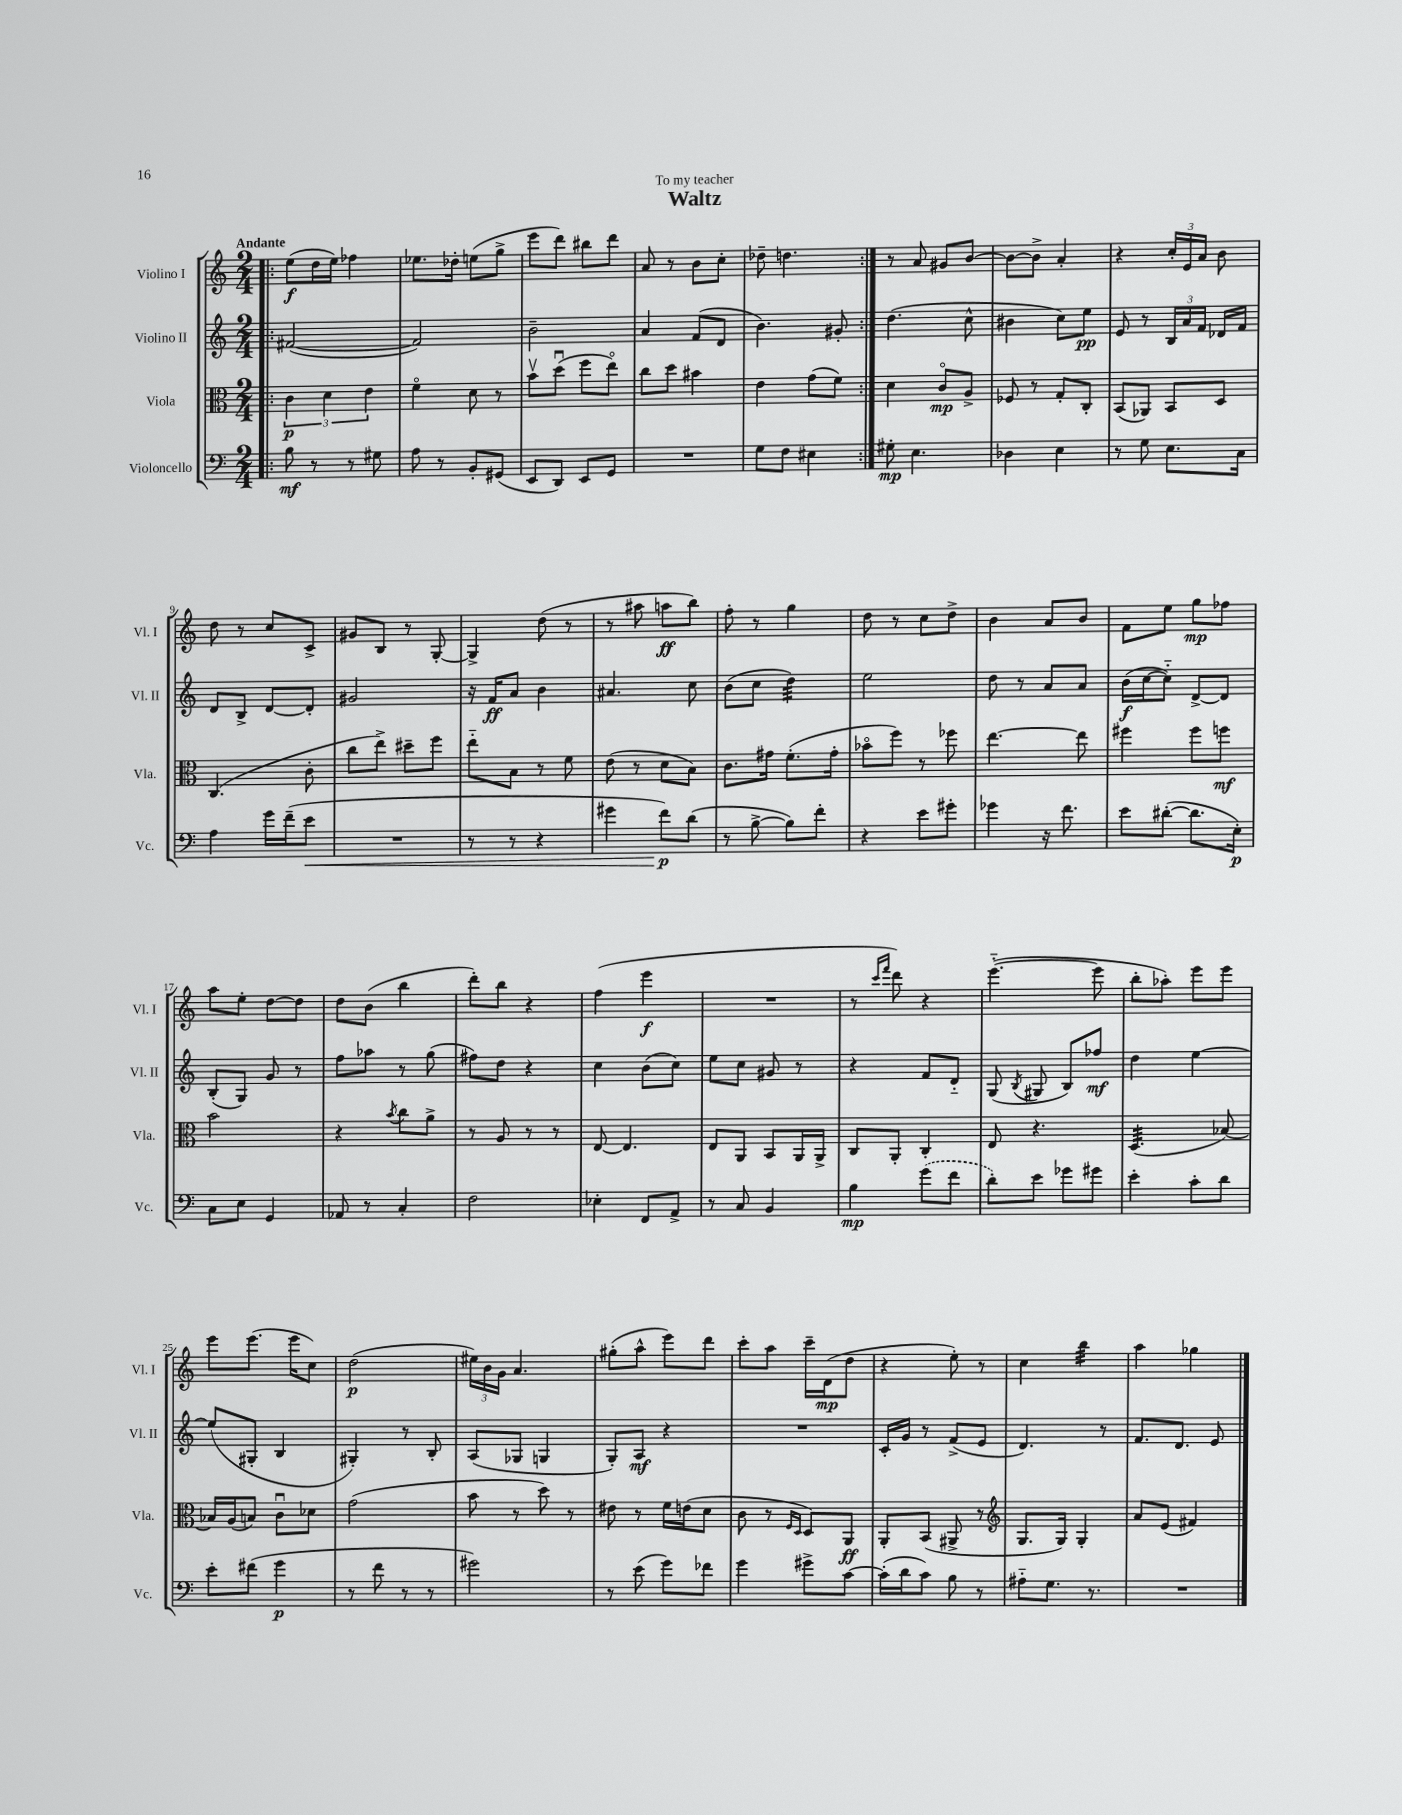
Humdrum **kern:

**kern	**kern	**kern	**kern
*staff4	*staff3	*staff2	*staff1
*clefF4	*clefC3	*clefG2	*clefG2
*k[]	*k[]	*k[]	*k[]
*M2/4	*M2/4	*M2/4	*M2/4
=!|:	=!|:	=!|:	=!|:
8B	6c	([2f#	(8ee
8r	.	.	16dd
.	6d	.	.
.	.	.	16ee)
8r	.	.	4ff-
.	6e	.	.
8G#	.	.	.
=	=	=	=
8A	4fo	2f#])	8.ee-
8r	.	.	.
.	.	.	16dd-'
8BB'	8d	.	(8ee
(8GG#	8r	.	8gg^
=	=	=	=
8EE	8bv	2b~	8eee
8DD)	(8ddu	.	8ddd)
8EE	8ff	.	8bb#
8GG	8eeo)	.	8ddd
=	=	=	=
2r	8cc	4a	8a
.	8dd	.	8r
.	4b#	(8f	8b
.	.	8d	8cc'
=	=	=	=
8G	4e	4.b)	8dd-~
8F	.	.	4.dd
4E#	(8g	.	.
.	8f)	8g#'	.
=:|!	=:|!	=:|!	=:|!
8G#'	4d	(4.dd	8r
4.E	.	.	8a
.	8co	.	8g#
.	8A^	8cc^^	[8b
=	=	=	=
4D-	8F-	4b#	8b_
.	8r	.	8b^]
4E	8G'	8cc)	4a'
.	8C'	8ee	.
=	=	=	=
8r	(8BB	8e	4r
8G	8AA-)	8r	.
8.E	8BB	24B	24cc'
.	.	24a	24e
.	.	24f	24a
.	8D	16d-	8b
16C	.	16f	.
=	=	=	=
4A	(4.C	8d	8dd
.	.	8B^	8r
16g	.	[8d	8cc
(16f~	.	.	.
8e	8c'	8d']	8c^
=	=	=	=
2r	8cc	2g#	8g#
.	8ee^)	.	8B
.	8dd#~	.	8r
.	8ff	.	[8G'
=	=	=	=
8r	8ee'~	16r	4G^]
.	.	16f	.
8r	8B	8a	.
4r	8r	4b	(8dd
.	8f	.	8r
=	=	=	=
4g#	(8e	4.a#	8r
.	8r	.	8aa#
8f)	8d	.	8aa
(8d	8B)	8cc	8bb)
=	=	=	=
8r	8.c	(8b	8ff'
[8B^	.	8cc	8r
.	16g#	.	.
8B])	(8.f'	4dd)	4gg
8f'	.	.	.
.	16g#'	.	.
=	=	=	=
4r	8b-o	2ee	8dd
.	8ff)	.	8r
8e	8r	.	8cc
8g#'	8ff-	.	8dd^
=	=	=	=
4g-	[4.ee	8dd	4b
.	.	8r	.
16r	.	8a	8a
8.f	.	.	.
.	8ee]	8a	8b
=	=	=	=
8e	4ff#	(16b	8f
.	.	[16cc	.
([8d#'	.	8cc'~])	8ee
8.d#]	8ff#	[8d^	8gg
.	8ff	8d]	8ff-
16E')	.	.	.
=	=	=	=
8C	2b	(8B'	8aa
8E	.	8G)	8ee'
4GG	.	8g	[8dd
.	.	8r	8dd]
=	=	=	=
8AA-	4r	8ff	8dd
8r	.	8aa-	(8b
.	8qb	.	.
4C'	8cc	8r	4bb
.	8a^	(8gg	.
=	=	=	=
2F	8r	8ff#)	8ddd')
.	8A	8dd	8bb
.	8r	4r	4r
.	8r	.	.
=	=	=	=
4E-'	[8E	4cc	(4ff
.	4.E]	.	.
8FF	.	(8b	4eee
8AA^	.	8cc)	.
=	=	=	=
8r	8E	8ee	2r
8C	8AA	8cc	.
4BB	8BB	8g#	.
.	16AA	8r	.
.	16AA^	.	.
=	=	=	=
4B	8C	4r	8r
.	.	.	16qqccc
.	.	.	16qqfff
.	8AA'	.	8ddd)
(8g	4C'	8f	4r
8f	.	8d'~	.
=	=	=	=
8d')	8E	(8G	([4.eee'~
.	.	8qB	.
8e	4.r	8G#	.
8g-	.	8B)	.
8g#	.	8ff-	8eee]
=	=	=	=
4e'	(4.D	4dd	8bb'
.	.	.	8aa-')
8c'	.	[4ee	8eee
8d	[8B-)	.	8eee
=	=	=	=
8e'	16B-]	(8ee]	8eee
.	(16A	.	.
(8f#	8B)	8G#'	(8.eee
4g	8cu	4B	.
.	.	.	16eee
.	8d-	.	8cc)
=	=	=	=
8r	(2g	4G#')	(2dd
8f	.	.	.
8r	.	8r	.
8r	.	8B'	.
=	=	=	=
2g#)	8b	(8A	24ee#)
.	.	.	24b
.	.	.	24g
.	8r	8G-	4.a
.	8dd)	4G	.
.	8r	.	.
=	=	=	=
8r	8e#	8G')	(8gg#'
(8e	8r	8A	8aa^^
8g)	16f	4r	8eee)
.	(16e	.	.
8f-	8d	.	8ddd
=	=	=	=
4g	8c	2r	8ccc'
.	8r	.	8aa
.	16qqF	.	.
.	16qqD	.	.
8g#^	8D)	.	16ccc~
.	.	.	(16d
[8c	8AA	.	8dd
=	=	=	=
(16c']	8AA'	16c'	4r
16d	.	16g	.
8c)	(8BB	8r	.
8B	8AA#^	(8f^	8ee')
8r	8r	8e	8r
=	=	=	=
*	*clefG2	*	*
8A#'~	8.G	4.d)	4cc
8.G	.	.	.
.	16G)	.	.
.	4G'	.	4bb
8.r	.	.	.
.	.	8r	.
=	=	=	=
2r	8a	8.f	4aa
.	(8e	.	.
.	.	8.d	.
.	4f#)	.	4gg-
.	.	8e	.
==	==	==	==
*-	*-	*-	*-
